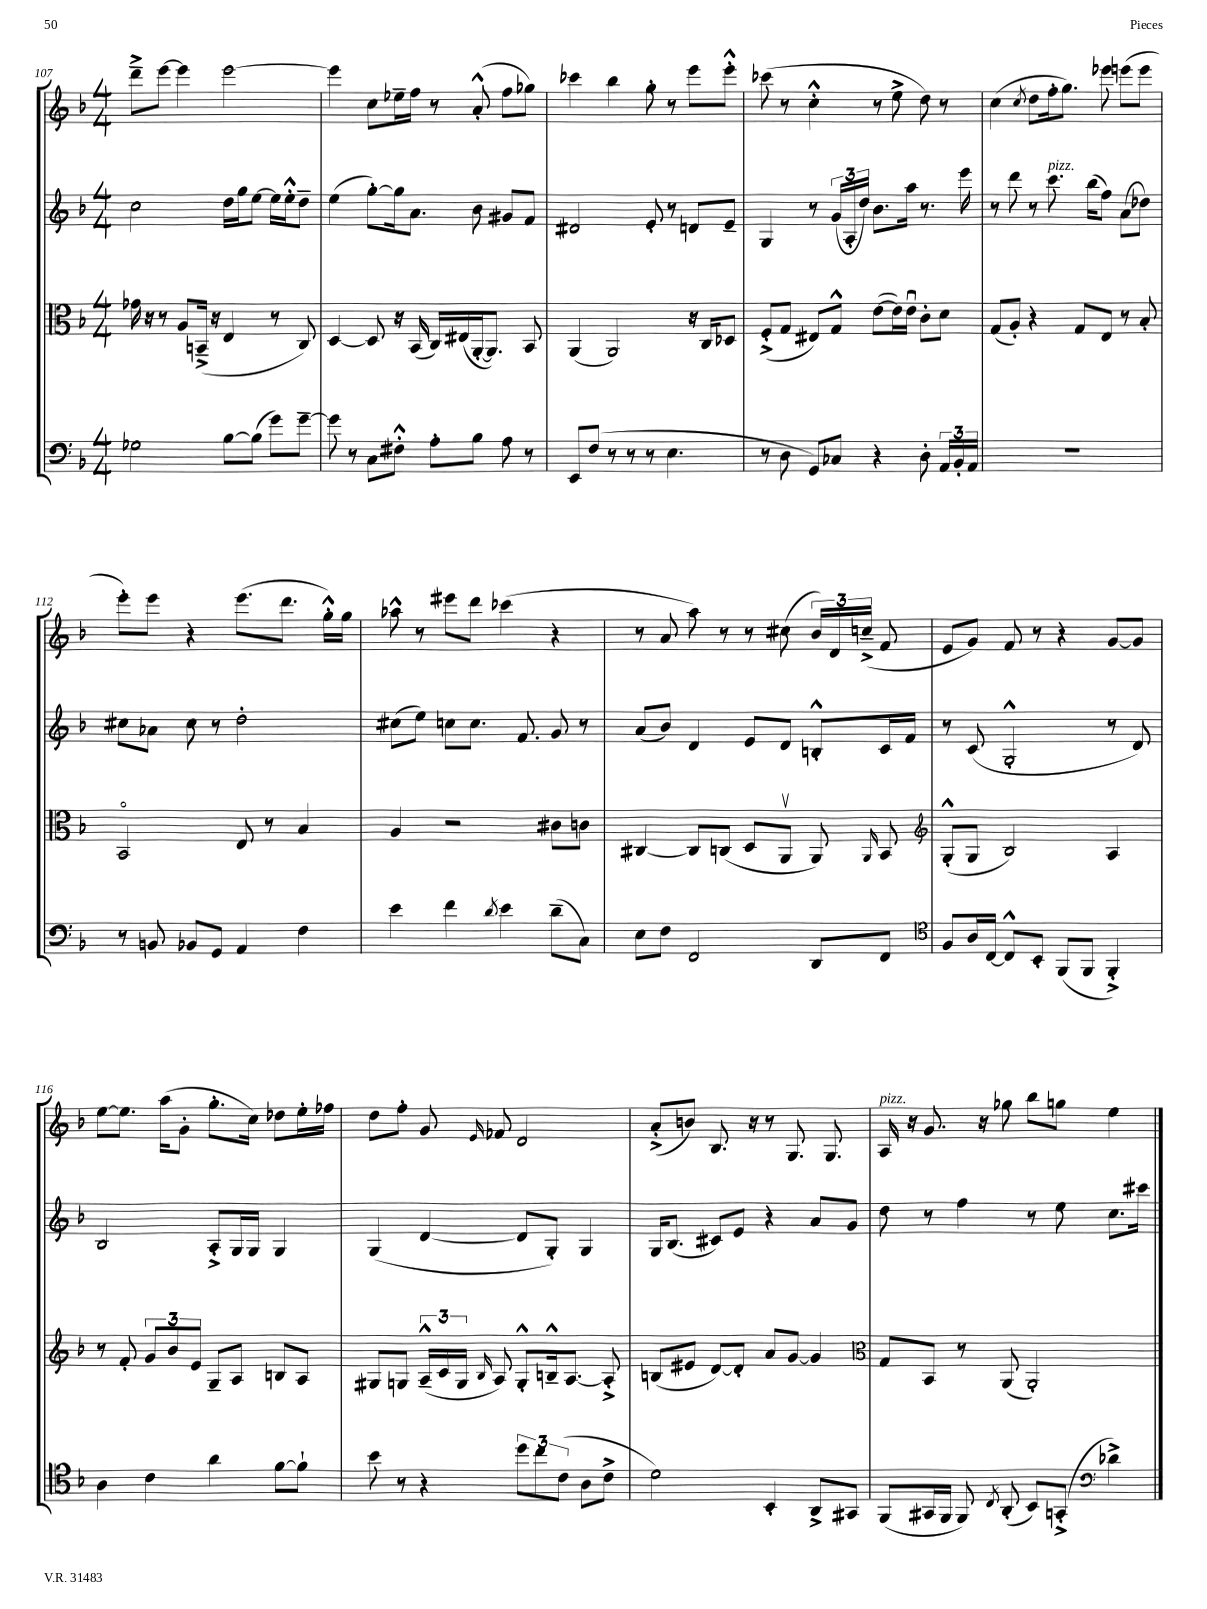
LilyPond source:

<<
\new StaffGroup <<
\new Staff = "s0" {
    \clef treble \key f \major \numericTimeSignature \time 4/4
    \autoBeamOff d'''8[---> e'''8]~ e'''4 e'''2~ |
    e'''4 c''8[ ees''16-- f''16] r8 a'8-.-^( f''8[ ges''8]) |
    ces'''4 bes''4 g''8-. r8 e'''8[ e'''8]-.-^ |
    ces'''8( r8 c''4-.-^ r8 e''8-> d''8) r8 |
    c''4( \acciaccatura { c''8 } d''8[ f''16-. g''8.]) ees'''8 e'''8[( e'''8] |
    e'''8[-.) e'''8] r4 e'''8.[( d'''8.] g''16[-.-^) g''16] |
    aes''8-^ r8 eis'''8[ d'''8] ces'''4( r4 |
    r8 a'8 a''8) r8 r8 cis''8( \tuplet 3/2 { bes'16[) d'16 c''16]--->( } f'8 |
    e'8[ g'8]) f'8 r8 r4 g'8[~ g'8] |
    e''8[~ e''8.] a''16[( g'8]-. g''8.[-. c''16]) des''8[ e''16-. fes''16] |
    d''8[ f''8]-. g'8 \grace { e'16 } fes'8 d'2 |
    a'8[-.->( b'8]) bes8. r16 r8 g8. g8. |
    a16^\markup { \italic "pizz." } r16 g'8. r16 ges''8 bes''8[ g''8] e''4 \bar "|." |
}
\new Staff = "s1" {
    \clef treble \key f \major \numericTimeSignature \time 4/4
    \autoBeamOff c''2 d''16[ g''16 e''8]~ e''16[ e''16-.-^ d''8]-- |
    e''4( g''8[~-.) g''16 a'8.] bes'8 gis'8[ f'8] |
    dis'2 e'8-. r8 d'8[ e'8]-- |
    g4 r8 \tuplet 3/2 { g'16[( a16-. d''16]) } bes'8.[ a''16] r8. e'''16 |
    r8 d'''8 r8 c'''8.^\markup { \italic "pizz." } bes''16[( f''8]) a'8[( des''8]) |
    cis''8[ aes'8] cis''8 r8 d''2-. |
    cis''8[( e''8]) c''8[ c''8.] f'8. g'8 r8 |
    a'8[( bes'8]) d'4 e'8[ d'8] b8[-.-^ c'16 f'16] |
    r8 c'8( g2-.-^ r8 d'8) |
    bes2 a8[-.-> g16 g16] g4 |
    g4( d'4~ d'8[ g8]-.) g4 |
    g16[ bes8.]( cis'8[) e'8] r4 a'8[ g'8] |
    d''8 r8 f''4 r8 e''8 c''8.[ cis'''16] \bar "|." |
}
\new Staff = "s2" {
    \clef alto \key f \major \numericTimeSignature \time 4/4
    \autoBeamOff ges'16 r16 r8 a8[ b,16]--->( r16 e4 r8 c8) |
    d4~ d8 r16 bes,16( c16[) eis16( a,16~-. a,8.]) bes,8 |
    a,4( a,2) r16 c16[ des8] |
    f8[-.->( g8] eis8[) g8]-^ e'8[~( e'16) e'16]\downbow c'8[-. d'8] |
    g8[( a8]-.) r4 g8[ e8] r8 bes8-. |
    bes,2\flageolet e8 r8 bes4 |
    a4 r2 cis'8[ c'8] |
    cis4~ cis8[ c8]( d8[ a,8]\upbow a,8) \grace { a,16 } bes,8 |
    \clef treble g8[-.-^( g8] bes2) a4 |
    r8 f'8-. \tuplet 3/2 { g'8[ bes'8 e'8] } g8[-- a8] b8[ a8] |
    gis8[ g8] \tuplet 3/2 { a16[---^( c'16 g16] } \grace { bes16 } a8) g8[-.-^ b16---^ a8.]~ a8-.-> |
    b8[( eis'8] d'8[~) d'8]-. a'8[ g'8]~ g'4 |
    \clef alto g8[ bes,8] r8 a,8( a,2-.) \bar "|." |
}
\new Staff = "s3" {
    \clef bass \key f \major \numericTimeSignature \time 4/4
    \autoBeamOff ges2 bes8[~ bes8]( g'8[) g'8]~-- |
    g'8 r8 c8[ fis8]-.-^ a8[-. bes8] a8 r8 |
    e,8[ f8]( r8 r8 r8 e4. |
    r8 d8 g,8[) ces8] r4 d8-. \tuplet 3/2 { a,16[ bes,16-. a,16] } |
    r1 |
    r8 b,8 bes,8[ g,8] a,4 f4 |
    e'4 f'4 \acciaccatura { d'8 } e'4 d'8[--( c8]) |
    e8[ f8] f,2 d,8[ f,8] |
    \clef tenor f8[ a16 c16]~ c8[-^ bes,8]-. f,8[( f,8] f,4-.->) |
    a4 c'4 a'4 f'8[~ f'8]-! |
    bes'8 r8 r4 \tuplet 3/2 { d''8[ c''8 c'8]( } a8[ c'8]-> |
    d'2) bes,4-. a,8[-> gis,8] |
    f,8[( gis,16 f,16] f,8) \acciaccatura { c8 } a,8-.( bes,8[) g,8]-.->( \clef bass des'4->) \bar "|." |
}
>>
>>
\layout { \context { \Score currentBarNumber = #107 } }
